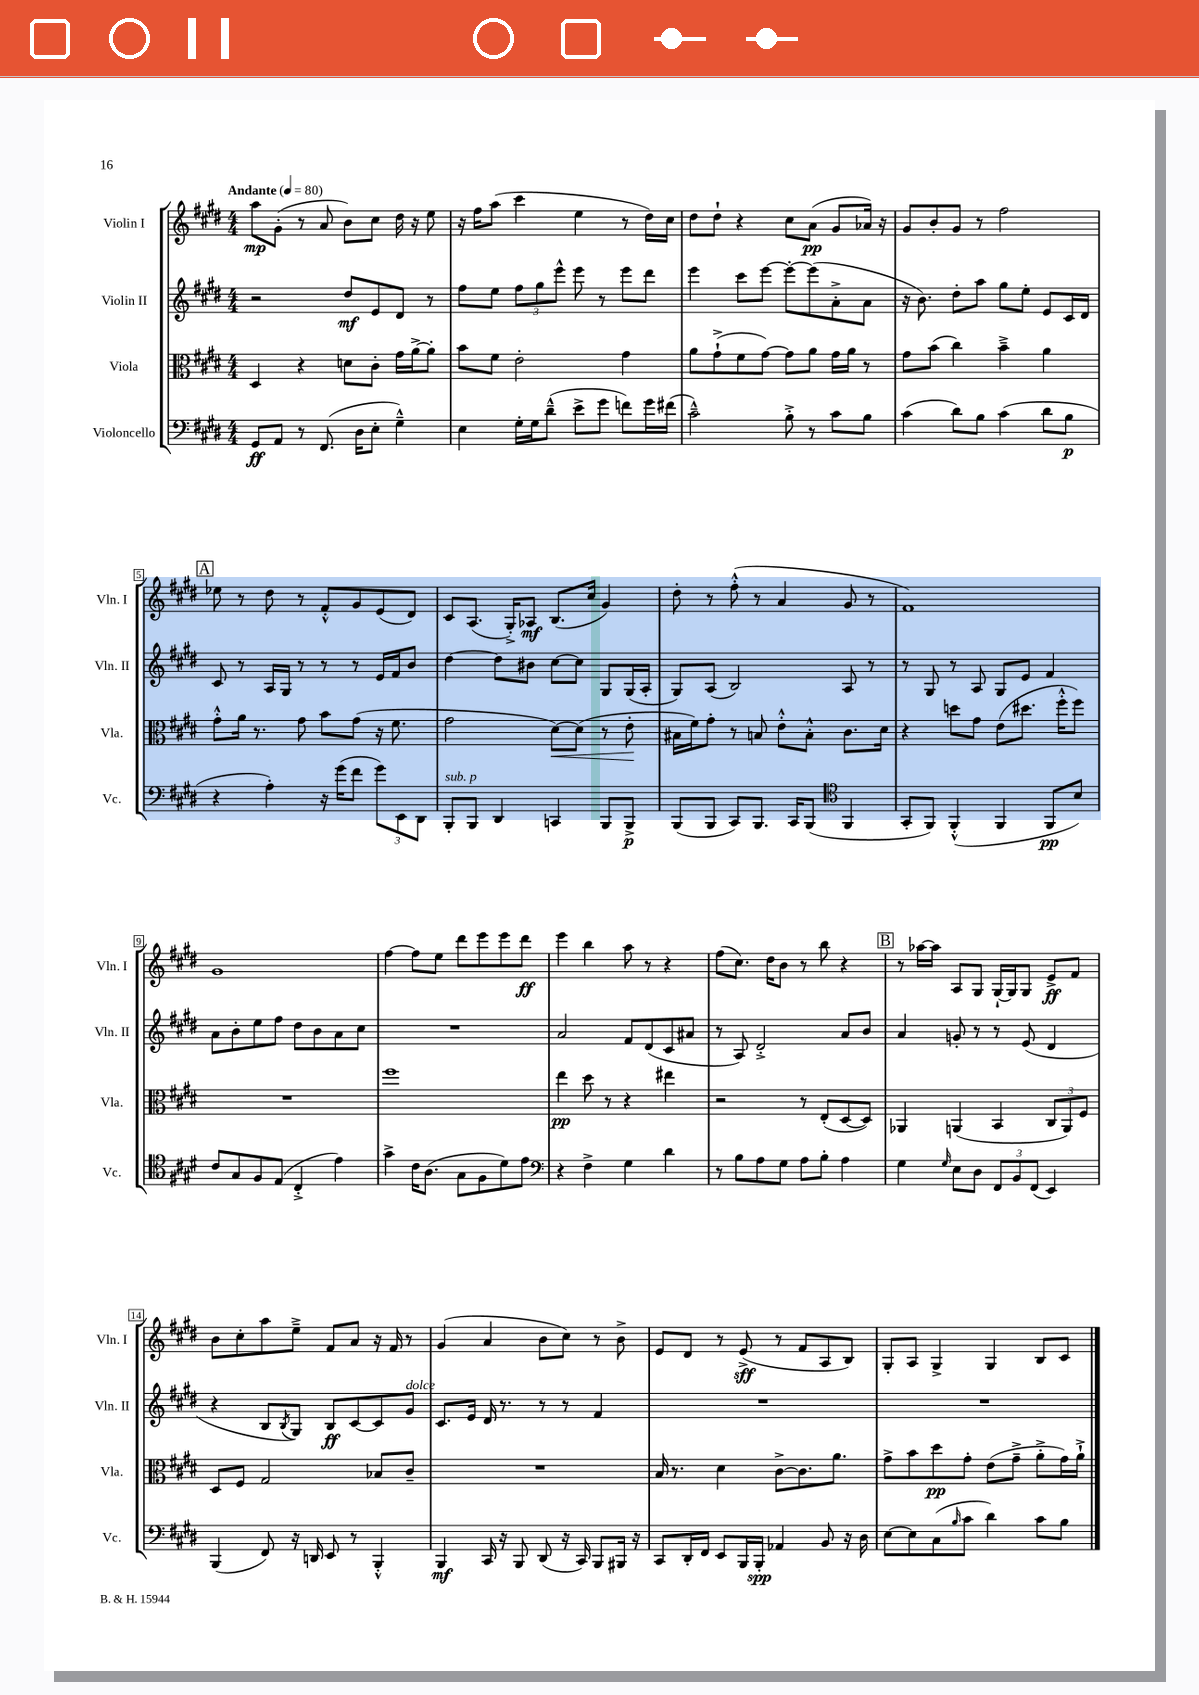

**kern	**dynam	**kern	**dynam	**kern	**dynam	**kern	**dynam
*part4	*part4	*part3	*part3	*part2	*part2	*part1	*part1
*staff4	*staff4	*staff3	*staff3	*staff2	*staff2	*staff1	*staff1
*I"Violoncello	*	*I"Viola	*	*I"Violin II	*	*I"Violin I	*
*I'Vc.	*	*I'Vla.	*	*I'Vln. II	*	*I'Vln. I	*
*clefF4	*	*clefC3	*	*clefG2	*	*clefG2	*
*k[f#c#g#d#]	*	*k[f#c#g#d#]	*	*k[f#c#g#d#]	*	*k[f#c#g#d#]	*
*M4/4	*	*M4/4	*	*M4/4	*	*M4/4	*
*MM80	*	*MM80	*	*MM80	*	*MM80	*
=1	=1	=1	=1	=1	=1	=1	=1
!	!	!	!	!	!	!LO:TX:a:B:t=Andante	!
8GG#/L	ff	4D#/	.	2r	.	8aa\L	mp
8AA/J	.	.	.	.	.	(8g#'\J	.
8r	.	4r	.	.	.	8r	.
(8.FF#/	.	.	.	.	.	8a/	.
.	.	8dn\L	.	8dd#/L	mf	8b\L)	.
16D#\KL	.	.	.	.	.	.	.
8E'\J	.	8c#'\J	.	8e/	.	8cc#\J	.
4G#~^^\)	.	16g#\LL	.	8d#/J	.	16dd#\	.
.	.	[16a^\J	.	.	.	16r	.
.	.	8a'\J]	.	8r	.	8ee\	.
=2	=2	=2	=2	=2	=2	=2	=2
4E\	.	8b\L	.	8ff#\L	.	16r	.
.	.	.	.	.	.	16ff#\KL	.
.	.	8f#\J	.	8ee\J	.	(8aa\J	.
16G#'\LL	.	2e'\	.	12ff#\L	.	4ccc#\	.
16G#\J	.	.	.	.	.	.	.
.	.	.	.	12gg#\	.	.	.
(8d#~^^\J	.	.	.	.	.	.	.
.	.	.	.	12eee^^\J	.	.	.
8e^\L	.	.	.	8eee\	.	4ee\	.
8g#\J	.	.	.	8r	.	.	.
8fn\L)	.	4g#\	.	8eee\L	.	8r	.
16g#\L	.	.	.	8ddd#\J	.	16dd#\LL)	.
(16f#X\JJ	.	.	.	.	.	16cc#\JJ	.
=3	=3	=3	=3	=3	=3	=3	=3
2c#~^^\)	.	8a\L	.	4eee\	.	8dd#\L	.
.	.	(8g#`^\	.	.	.	8dd#`\J	.
.	.	8f#\	.	8ccc#\L	.	4r	.
.	.	[8g#\J)	.	[8eee\J	.	.	.
8B'^\	.	8g#\L]	.	8eee'\L_	.	8cc#\L	.
8r	.	8a\J	.	(8eee\]	.	(8a\J	pp
8c#\L	.	16g#\LL	.	8a'^\	.	8g#/L	.
.	.	16a\JJ	.	.	.	.	.
8B\J	.	8r	.	8a\J	.	16a-X/Jk)	.
.	.	.	.	.	.	16r	.
=4	=4	=4	=4	=4	=4	=4	=4
(4c#\	.	8g#\L	.	16r	.	8g#/L	.
.	.	.	.	8.b\)	.	.	.
.	.	(8b\J	.	.	.	8b'/	.
8d#\L)	.	4cc#\)	.	8dd#'\L	.	8g#/J	.
8B\J	.	.	.	8aa\J	.	8r	.
(4c#\	.	4b~^\	.	8gg#\L	.	2ff#\	.
.	.	.	.	8ee'\J	.	.	.
8d#\L	.	4a\	.	8e/L	.	.	.
8B\J	p	.	.	16c#/L	.	.	.
.	.	.	.	16d#/JJ	.	.	.
!!LO:LB:g=z
!!LO:REH:place=s1:t=A
=5	=5	=5	=5	=5	=5	=5	=5
4r	.	8g#'^^\L	.	8c#/	.	8ee-X\	.
.	.	16a\Jk	.	8r	.	8r	.
.	.	8.r	.	.	.	.	.
4A'\)	.	.	.	16A/LL	.	8dd#\	.
.	.	.	.	16G#/JJ	.	.	.
.	.	8g#\	.	8r	.	8r	.
16r	.	8b\L	.	8r	.	8f#'^^/L	.
(16g#\KL	.	.	.	.	.	.	.
8f#\J	.	(8g#\J	.	8r	.	8g#/	.
12g#\L)	.	16r	.	16e/LL	.	(8e/	.
.	.	8.f#\	.	16f#/J	.	.	.
12EE\	.	.	.	.	.	.	.
.	.	.	.	8b/J	.	8d#/J)	.
12DD#\J	.	.	.	.	.	.	.
=6	=6	=6	=6	=6	=6	=6	=6
!LO:TX:a:i:t=sub. p	!	!	!	!	!	!	!
8BBB'/L	.	2g#\	.	[4dd#\	.	8c#/L	.
8BBB/J	.	.	.	.	.	(8.A/J	.
4DD#/	.	.	.	8dd#\L]	.	.	.
.	.	.	.	.	.	16G#'^/KL)	.
.	.	.	.	8b#X\J	.	8A-X/J	mf
!	!	!	!LO:HP:b	!	!	!	!
4CCn/	.	[8d#\L)	<	[8cc#\L	.	(8.B/L	.
.	.	(8d#\J]	.	8cc#\J]	.	.	.
.	.	.	.	.	.	16cc#/Jk	.
8BBB/L	.	8r	.	8G#/L	.	4g#/)	.
8BBB^/J	p	8e'\	.	(16G#/L	.	.	.
.	.	.	.	16A'/JJ	.	.	.
.	.	.	[	.	.	.	.
=7	=7	=7	=7	=7	=7	=7	=7
(8BBB/L	.	16B#X\LL	.	8G#/L)	.	8dd#'\	.
.	.	16f#\J)	.	.	.	.	.
8BBB/J	.	8g#'\J	.	(8A/J	.	8r	.
8CC#/L)	.	8r	.	2B/)	.	(8ff#'^^\	.
8.BBB/J	.	8Bn/	.	.	.	8r	.
.	.	8e'^^\L	.	.	.	4a/	.
16CC#/KL	.	.	.	.	.	.	.
(8BBB/J	.	8B'^^\J	.	.	.	.	.
*clefC4	*	*	*	*	*	*	*
4FF#/	.	8.c#\L	.	8A/	.	8g#/	.
.	.	.	.	8r	.	8r	.
.	.	16d#\Jk	.	.	.	.	.
=8	=8	=8	=8	=8	=8	=8	=8
8GG#'/L	.	4r	.	8r	.	1f#)	.
8FF#/J)	.	.	.	8G#/	.	.	.
(4FF#'^^/	.	8ddn\L	.	8r	.	.	.
.	.	8g#\J	.	8A/	.	.	.
4FF#/	.	(8e\L	.	8G#/L	.	.	.
.	.	8.dd#X\J	.	8e/J	.	.	.
8FF#/L	pp	.	.	4f#/	.	.	.
.	.	16ff#'^^\KL	.	.	.	.	.
8B/J)	.	8ff#\J)	.	.	.	.	.
!!LO:LB:g=z
=9	=9	=9	=9	=9	=9	=9	=9
8c#/L	.	1r	.	8a\L	.	1g#	.
8G#/	.	.	.	8b'\	.	.	.
8F#/	.	.	.	8ee\	.	.	.
(8E/J	.	.	.	8ff#\J	.	.	.
4C#'^/	.	.	.	8dd#\L	.	.	.
.	.	.	.	8b\	.	.	.
4e\)	.	.	.	8a\	.	.	.
.	.	.	.	8cc#\J	.	.	.
=10	=10	=10	=10	=10	=10	=10	=10
4g#^\	.	1ff#	.	1r	.	[4ff#\	.
16c#\KL	.	.	.	.	.	8ff#\L]	.
(8.A\J	.	.	.	.	.	.	.
.	.	.	.	.	.	8ee\J	.
8G#\L	.	.	.	.	.	8ddd#\L	.
8F#\	.	.	.	.	.	8eee\	.
8d#\)	.	.	.	.	.	8eee\	.
8e\J	.	.	.	.	.	8ddd#\J	ff
=11	=11	=11	=11	=11	=11	=11	=11
*clefF4	*	*	*	*	*	*	*
4r	.	4ee\	pp	2a/	.	4eee\	.
4F#^\	.	8dd#\	.	.	.	4bb\	.
.	.	8r	.	.	.	.	.
4G#\	.	4r	.	8f#/L	.	8aa\	.
.	.	.	.	(8d#/	.	8r	.
4d#\	.	4ee#X\	.	8c#/	.	4r	.
.	.	.	.	8a#X/J	.	.	.
=12	=12	=12	=12	=12	=12	=12	=12
8r	.	2r	.	8r	.	(8ff#\L	.
8B\L	.	.	.	8A/)	.	8.cc#\J)	.
8A\	.	.	.	2d#'^/	.	.	.
.	.	.	.	.	.	16dd#\KL	.
8G#\J	.	.	.	.	.	8b\J	.
8A\L	.	8r	.	.	.	8r	.
8B'\J	.	(8E'/L	.	.	.	8bb\	.
4A\	.	[8D#/	.	8a/L	.	4r	.
.	.	8D#/J])	.	8b/J	.	.	.
!!LO:REH:place=s1:t=B
=13	=13	=13	=13	=13	=13	=13	=13
4G#\	.	4AA-X/	.	4a/	.	8r	.
.	.	.	.	.	.	[16aa-X\LL	.
.	.	.	.	.	.	16aa-\JJ]	.
16qqG#/	.	.	.	.	.	.	.
8E\L	.	(4AAn/	.	8gn'/	.	8A/L	.
8D#\J	.	.	.	8r	.	8G#/J	.
12FF#/L	.	4BB/	.	8r	.	[16G#`/LL	.
.	.	.	.	.	.	16G#/J]	.
12BB/	.	.	.	.	.	.	.
.	.	.	.	(8e/	.	8G#/J	.
(12FF#/J	.	.	.	.	.	.	.
4EE/)	.	12C#/L	.	4d#/	.	8e^/L	ff
.	.	12AA/)	.	.	.	.	.
.	.	.	.	.	.	8f#/J	.
.	.	12F#/J	.	.	.	.	.
!!LO:LB:g=z
=14	=14	=14	=14	=14	=14	=14	=14
(4BBB/	.	8D#/L	.	4r	.	8b\L	.
.	.	8F#/J	.	.	.	8cc#'\	.
8FF#/)	.	2G#/	.	8B/L	.	8aa\	.
.	.	.	.	8qB/	.	.	.
16r	.	.	.	8G#/J)	.	8ee~^\J	.
16DDn/	.	.	.	.	.	.	.
8EE/	.	.	.	8B/L	ff	8f#/L	.
8r	.	.	.	[8c#/	.	8a/J	.
4BBB'^^/	.	8B-X/L	.	8c#/]	.	16r	.
.	.	.	.	.	.	16f#/	.
!	!	!	!	!LO:TX:a:i:t=dolce	!	!	!
.	.	8c#~/J	.	8g#/J	.	8r	.
=15	=15	=15	=15	=15	=15	=15	=15
4BBB/	mf	1r	.	8.c#/L	.	(4g#/	.
.	.	.	.	16e/Jk	.	.	.
16CC#/	.	.	.	16d#/	.	4a/	.
16r	.	.	.	8.r	.	.	.
8BBB/	.	.	.	.	.	.	.
(8DD#/	.	.	.	8r	.	8b\L	.
16r	.	.	.	8r	.	8cc#\J)	.
16CC#/)	.	.	.	.	.	.	.
8BBB/L	.	.	.	4f#/	.	8r	.
16BBB#X/Jk	.	.	.	.	.	8b^\	.
16r	.	.	.	.	.	.	.
=16	=16	=16	=16	=16	=16	=16	=16
8CC#/L	.	16B/	.	1r	.	8e/L	.
.	.	8.r	.	.	.	.	.
16DD#'/L	.	.	.	.	.	8d#/J	.
16FF#/JJ	.	.	.	.	.	.	.
8EE/L	.	4d#\	.	.	.	8r	.
16BBB/L	.	.	.	.	.	(8e^/	sff
16BBB'/JJ	spp	.	.	.	.	.	.
4AA-X/	.	[8c#^\L	.	.	.	8r	.
.	.	8.c#\]	.	.	.	8f#/L	.
8BB/	.	.	.	.	.	8A/	.
.	.	8.a\J	.	.	.	.	.
16r	.	.	.	.	.	8B/J)	.
16D#\	.	.	.	.	.	.	.
=17	=17	=17	=17	=17	=17	=17	=17
[8E\L	.	8g#^\L	.	1r	.	8G#'/L	.
8E\]	.	8b\	.	.	.	8A/J	.
(8C#\	.	8dd#\	pp	.	.	4G#^/	.
16qqB/	.	.	.	.	.	.	.
8c#\J	.	8g#'\J	.	.	.	.	.
4d#\)	.	(8e\L	.	.	.	4G#/	.
.	.	8g#~^\J	.	.	.	.	.
8c#\L	.	8a'^\L	.	.	.	8B/L	.
8B\J	.	16g#\L)	.	.	.	8c#/J	.
.	.	16a`^\JJ	.	.	.	.	.
==	==	==	==	==	==	==	==
*-	*-	*-	*-	*-	*-	*-	*-
